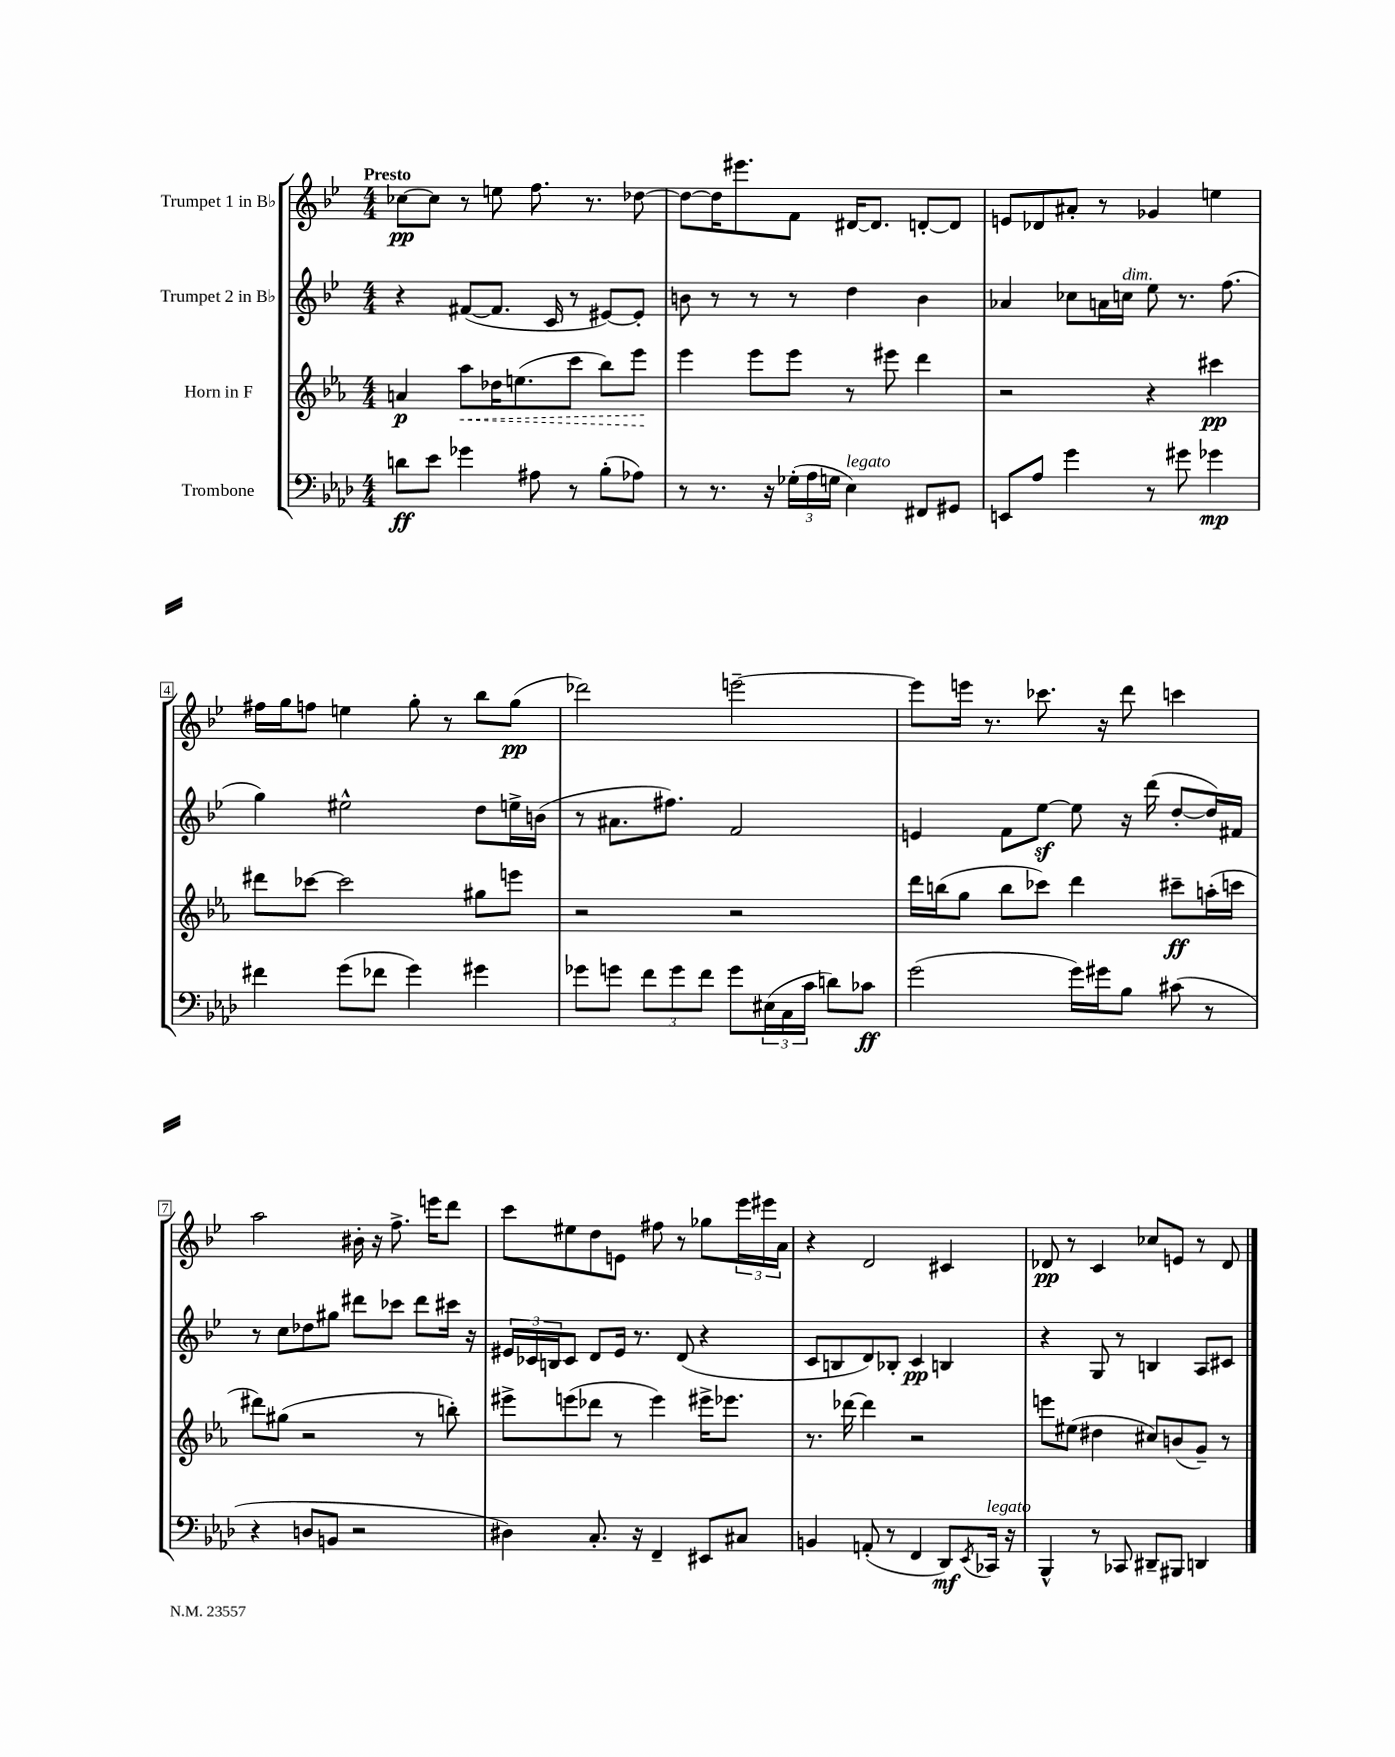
<<
\new StaffGroup <<
\new Staff = "s0" \with { instrumentName = "Trumpet 1 in Bb" } {
    \clef treble \key bes \major \numericTimeSignature \time 4/4 \tempo "Presto"
    ces''8~\pp ces''8 r8 e''8 f''8. r8. des''8~ |
    des''8~ des''16 eis'''8. f'8 dis'16~ dis'8. d'8~-. d'8 |
    e'8 des'8 ais'8-. r8 ges'4 e''4 |
    fis''16 g''16 f''8 e''4 g''8-. r8 bes''8 g''8\pp( |
    des'''2) e'''2~-- |
    e'''8 e'''16 r8. ces'''8. r16 d'''8 c'''4 |
    a''2 bis'16-. r16 f''8.-> e'''16 d'''8 |
    c'''8 eis''8 d''8 e'8 fis''8 r8 ges''8 \tuplet 3/2 { ees'''16 eis'''16 a'16 } |
    r4 d'2 cis'4 |
    des'8\pp r8 c'4 ces''8 e'8 r8 des'8 \bar "|." |
}
\new Staff = "s1" \with { instrumentName = "Trumpet 2 in Bb" } {
    \clef treble \key bes \major \numericTimeSignature \time 4/4
    r4 fis'8~( fis'8. c'16 r8 eis'8~) eis'8-. |
    b'8 r8 r8 r8 d''4 b'4 |
    aes'4 ces''8 a'16 c''16^\markup { \italic "dim." } ees''8 r8. f''8.( |
    g''4) eis''2-^ d''8 e''16-> b'16( |
    r8 ais'8. fis''8.) f'2 |
    e'4 f'8 ees''8~\sf ees''8 r16 d'''16( d''8~-. d''16) fis'16 |
    r8 c''8 des''8 gis''8 dis'''8 ces'''8 dis'''8 cis'''16 r16 |
    \tuplet 3/2 { eis'16 ces'16 b16 } ces'8 d'8 eis'16 r8. d'8( r4 |
    c'8 b8 d'8) bes8-. c'4\pp b4 |
    r4 g8 r8 b4 a8 cis'8 \bar "|." |
}
\new Staff = "s2" \with { instrumentName = "Horn in F" } {
    \clef treble \key ees \major \numericTimeSignature \time 4/4
    a'4\p \once \override Hairpin.style = #'dashed-line aes''8\< des''16 e''8.( c'''8 bes''8) ees'''8\! |
    ees'''4 ees'''8 ees'''8 r8 eis'''8 d'''4 |
    r2 r4 cis'''4\pp |
    dis'''8 ces'''8~ ces'''2 gis''8 e'''8 |
    r2 r2 |
    d'''16 b''16( g''8 b''8 ces'''8) d'''4 cis'''8--\ff a''16-.( c'''16 |
    dis'''8) gis''8( r2 r8 b''8-.) |
    eis'''8-> e'''8( des'''8 r8 e'''4) eis'''16-> ees'''8. |
    r8. des'''16~ des'''4 r2 |
    e'''8 eis''8( dis''4 cis''8) b'8( g'8--) r8 \bar "|." |
}
\new Staff = "s3" \with { instrumentName = "Trombone" } {
    \clef bass \key aes \major \numericTimeSignature \time 4/4
    d'8\ff ees'8 ges'4 ais8 r8 bes8-.( aes8) |
    r8 r8. r16 \tuplet 3/2 { ges16-.( aes16 g16 } ees4^\markup { \italic "legato" }) fis,8 gis,8 |
    e,8 aes8 g'4 r8 gis'8 ges'4\mp |
    fis'4 g'8( fes'8 g'4) gis'4 |
    ges'8 g'8 \tuplet 3/2 { f'8 g'8 f'8 } g'8 \tuplet 3/2 { eis16( c16 c'16 } d'8) ces'8\ff |
    g'2( g'16) gis'16 bes8 cis'8( r8 |
    r4 d8 b,8 r2 |
    dis4) c8.-. r16 f,4-- eis,8 cis8 |
    b,4 a,8-.( r8 f,4 des,8\mf) \acciaccatura { ees,8 } ces,16^\markup { \italic "legato" } r16 |
    bes,,4-^ r8 ces,8 dis,8-- bis,,8 d,4 \bar "|." |
}
>>
>>
\layout { \context { \Score \override BarNumber.stencil = #(make-stencil-boxer 0.1 0.3 ly:text-interface::print) } }
